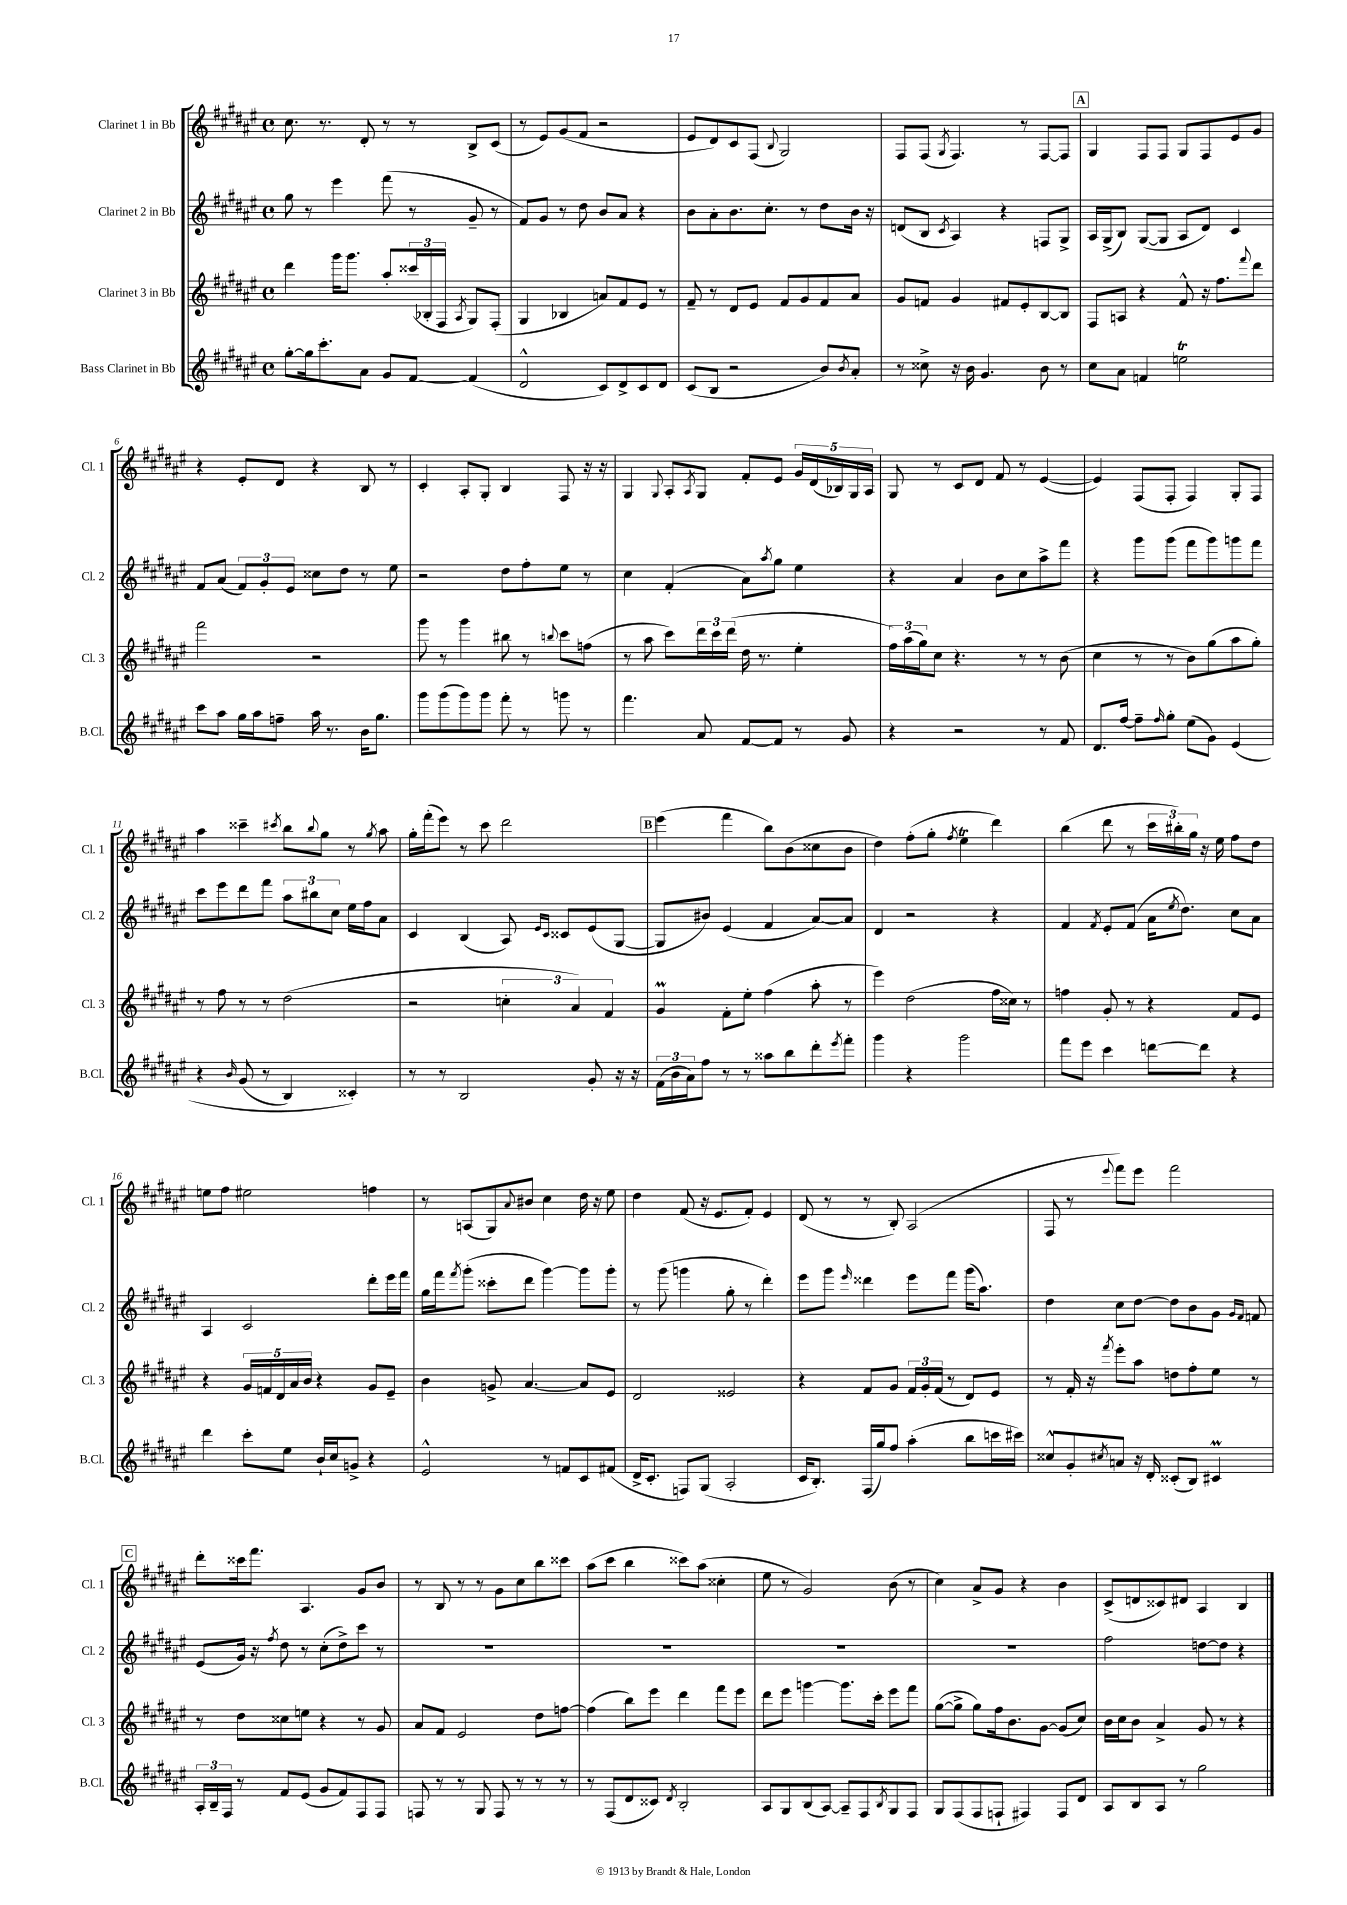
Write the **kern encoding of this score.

**kern	**kern	**kern	**kern
*staff4	*staff3	*staff2	*staff1
*clefG2	*clefG2	*clefG2	*clefG2
*k[f#c#g#d#a#e#]	*k[f#c#g#d#a#e#]	*k[f#c#g#d#a#e#]	*k[f#c#g#d#a#e#]
*M4/4	*M4/4	*M4/4	*M4/4
*met(c)	*met(c)	*met(c)	*met(c)
[8gg#'	4ddd#	8gg#	8.cc#
16gg#]	.	8r	.
8.ccc#'	.	.	8.r
.	16ggg#	4eee#	.
.	8.ggg#	.	.
8a#	.	.	8d#'
8g#	8aa#'	(8fff#	8r
[8f#	(24ccc##	8r	8r
.	24B-'	.	.
.	24F#	.	.
.	8qA#	.	.
(4f#]	8G#)	8g#~	8B^
.	(8F#'	8r	(8c#
=	=	=	=
2d#^^	4G#	8f#)	8r
.	.	8g#	8e#)
.	4B-	8r	(8g#
.	.	8dd#	8f#
8c#)	8a)	8b	2r
8d#^	8f#	8a#	.
8c#	8e#	4r	.
8d#	8r	.	.
=	=	=	=
(8c#	8f#~	8b	8e#
8B	8r	8a#'	8d#)
2r	8d#	8.b	8c#
.	8e#	.	(8F#
.	.	8.cc#'	.
.	.	.	8qqB
.	8f#	.	2G#)
.	8g#	8r	.
8b)	8f#	8dd#	.
8qb	.	.	.
8a#'	8a#	16b	.
.	.	16r	.
=	=	=	=
8r	8g#	(8d	8F#
8cc##^	8f	8B	(8F#
.	.	8qc#	8qG#
16r	4g#	4A#)	4.F#)
16b	.	.	.
4.g#	.	.	.
.	8f#	4r	.
.	8e#'	.	8r
8b	[8B	8F	[8F#
8r	8B]	8G#^	8F#]
=	=	=	=
8cc#	8F#	16A#	4G#
.	.	(16G#^	.
8a#	8A	8B)	.
4f	4r	([8G#	8F#
.	.	8G#]	8F#
2ee	8f#^^	8A#	8G#
.	16r	8d#)	8F#
.	8.ff#	.	.
.	.	4c#	8e#
.	8qqfff#	.	.
.	8ddd#	.	8g#
=	=	=	=
8ccc#	2fff#	8f#	4r
8aa#	.	(8a#	.
16gg#	.	12f#)	8e#'
16aa#	.	.	.
.	.	12g#'	.
8ff~	.	.	8d#
.	.	12e#	.
16aa#	2r	8cc##	4r
8.r	.	.	.
.	.	8dd#	.
16b	.	8r	8B
8.gg#	.	.	.
.	.	8ee#	8r
=	=	=	=
8ggg#	8ggg#	2r	4c#'
(8ggg#	8r	.	.
8ggg#)	4ggg#	.	8A#'
8ggg#	.	.	8G#'
8fff#'	8bb#	8dd#	4B
8r	8r	8ff#'	.
.	8qqbb	.	.
8ggg	8ccc#	8ee#	8F#
8r	(8ff	8r	16r
.	.	.	16r
=	=	=	=
4.fff#	8r	4cc#	4G#
.	8aa#	.	.
.	.	.	8qqG#
.	8ccc#)	(4f#'	8A#'
.	.	.	8qA#
8a#	24ddd#	.	8G#
.	24ccc#	.	.
.	(24ddd#	.	.
[8f#	16dd#	8a#)	8f#'
.	8.r	.	.
.	.	8qaa#	.
8f#]	.	8gg#	8e#
8r	4ee#'	4ee#	20g#
.	.	.	(20d#
.	.	.	20B-)
8g#	.	.	.
.	.	.	20G#
.	.	.	20A#
=	=	=	=
4r	24ff#)	4r	8G#
.	(24aa#	.	.
.	24gg#)	.	.
.	8cc#	.	8r
2r	4.r	4a#	8c#
.	.	.	8d#
.	.	8b	8f#
.	8r	8cc#	8r
8r	8r	8aa#^	([4e#
8f#	(8b	8fff#	.
=	=	=	=
8.d#	4cc#	4r	4e#])
[16ff#	.	.	.
8ff#~]	8r	8ggg#	(8F#
16qqff#	.	.	.
8gg#'	8r	(8ggg#	8F#'
(8ee#	8b)	8fff#	4F#)
8g#)	(8gg#	8ggg#)	.
&(4e#	8aa#	8ggg	8G#'
.	8gg#')	8fff#	8F#
=	=	=	=
4r	8r	8ccc#	4aa#
.	8ff#	8eee#	.
16qqb	.	.	.
(8g#	8r	8ddd#	4ccc##~
8r	8r	8fff#	.
.	.	.	8qccc#
4B)	(2dd#	12aa#	8bb
.	.	12bb#	.
.	.	.	8qqbb
.	.	.	8gg#
.	.	12cc#	.
4c##'&)	.	16ee#	8r
.	.	16ff#	.
.	.	.	8qgg#
.	.	8a#	8aa#
=	=	=	=
8r	2r	4c#	16gg#'
.	.	.	(16fff#'
8r	.	.	8eee#)
2B	.	(4B	8r
.	.	.	8ccc#
.	6cc'	8A#)	2ddd#
.	.	16qqe#	.
.	.	16qqc#	.
.	.	8c##	.
.	6a#)	.	.
8g#'	.	(8e#	.
.	6f#	.	.
16r	.	[8G#	.
16r	.	.	.
=	=	=	=
(24f#	4g#	8G#]	(4eee#
24b	.	.	.
24a#)	.	.	.
8ff#	.	8b#)	.
8r	8f#'	(4e#	4fff#
8r	8ee#'	.	.
8aa##	(4ff#	4f#	8bb)
8bb	.	.	(8b
8ddd#'	8aa#'	[8a#)	8cc##
8qeee#	.	.	.
8fff#'	8r	8a#]	8b
=	=	=	=
4ggg#	4eee#)	4d#	4dd#)
4r	(2dd#	2r	(8ff#'
.	.	.	8gg#'
.	.	.	8qff#
2ggg#	.	.	4ee#
.	16ff#	4r	4ddd#)
.	16cc##)	.	.
.	8r	.	.
=	=	=	=
8fff#	4ff	4f#	(4bb
8eee#	.	.	.
.	.	8qf#	.
4ccc#	8g#'	8e#'	8ddd#
.	8r	(8f#	8r
[8ddd	4r	16a#	24ccc#
.	.	.	24bb#')
.	.	8qee#	.
.	.	8.dd#)	.
.	.	.	24gg#
8ddd]	.	.	16r
.	.	.	16ee#
4r	8f#	8cc#	8ff#
.	8e#	8a#	8dd#
=	=	=	=
4ddd#	4r	4A#	8ee
.	.	.	8ff#
8ccc#'	20g#	2c#	2ee#
.	20f	.	.
.	20d#	.	.
8ee#	.	.	.
.	20a#	.	.
.	20b	.	.
16b`	4r	.	.
16cc#	.	.	.
8g^	.	.	.
4r	8g#	8ddd#'	4ff
.	8e#~	16eee#	.
.	.	16fff#	.
=	=	=	=
2e#^^	4b	16gg#	8r
.	.	16fff#	.
.	.	8qfff#	.
.	.	(8ggg#'	(8A
.	8g^	8ccc##'	8G#)
.	.	.	8qqa#
.	[4.a#	8ddd#	8b#
8r	.	[4ggg#)	4cc#
8f	.	.	.
8c#	8a#]	8ggg#]	16dd#
.	.	.	16r
(8f#	8e#	8ggg#'	8ee#
=	=	=	=
16d#^	2d#	8r	4dd#
8.c#'	.	.	.
.	.	(8ggg#	.
8F)	.	4ggg	(8f#
(8G#	.	.	16r
.	.	.	8.e#
2A#'	2e##	8gg#'	.
.	.	8r	8f#')
.	.	4ddd#')	4e#
=	=	=	=
16c#	4r	8eee#	(8d#
8.B')	.	.	.
.	.	8ggg#	8r
.	.	16qqeee#	.
(16F#	8f#	4ddd##	8r
16gg#)	.	.	.
8ff#	8g#	.	8B')
(4aa#'	24f#	8eee#	(2A#
.	24g#'	.	.
.	(24f#	.	.
.	8r	8fff#	.
8bb	8d#)	(16ggg#	.
.	.	8.aa#)	.
16ccc	8e#	.	.
16ccc#)	.	.	.
=	=	=	=
8cc##^^	8r	4dd#	8F#
8g#'	16f#'	.	8r
.	16r	.	.
8qcc#	8qfff#	.	8qqeee#
8a	8eee#'	8cc#	8fff#)
16r	8aa#	[8dd#	8eee#
16d#'	.	.	.
(8c##'	8dd	8dd#]	2fff#
8B)	8ff#'	8b	.
4c#	8ee#	8g#	.
.	.	16qqg#	.
.	.	16qqf#	.
.	8r	8f	.
=	=	=	=
24A#'	8r	(8e#	8ddd#'
24B~	.	.	.
24F#	.	.	.
8r	8dd#	16g#)	16ccc##
.	.	16r	8.fff#
.	.	8qff#	.
8f#	8cc##	8dd#	.
(8e#	8ee	8r	4.A#
8g#	4r	(8cc#'	.
8f#)	.	8dd#^)	.
8F#	8r	8ccc#	8g#
8F#	8g#	8r	8b
=	=	=	=
8F	8a#	1r	8r
8r	8f#	.	8B
8r	2e#	.	8r
8G#	.	.	8r
8F	.	.	8g#
8r	.	.	8cc#
8r	8dd#	.	8bb
8r	[8ff	.	8ccc##
=	=	=	=
8r	(4ff]	1r	(8aa#
(8F#	.	.	8ccc#
8d#	8bb)	.	4bb
8c##)	8eee#	.	.
8qd#	.	.	.
2B'	4ddd#	.	8ccc##)
.	.	.	(8aa#
.	8fff#	.	4cc##'
.	8eee#	.	.
=	=	=	=
8A#	8ddd#	1r	8ee#
8G#	8eee#	.	8r
(8B	[4ggg	.	2g#)
[8A#)	.	.	.
8A#~]	8.ggg]	.	.
8F#	.	.	.
.	16ccc#'	.	.
8qB	.	.	.
8G#	8eee#	.	(8b
8F#	8fff#	.	8r
=	=	=	=
8G#	([8gg#	1r	4cc#)
(8F#	8gg#^]	.	.
8F#	8gg#)	.	8a#^
8F`	16ff#	.	8g#
.	8.b	.	.
4F#)	.	.	4r
.	[8g#	.	.
8F#	(8g#]	.	4b
8d#	8cc#)	.	.
=	=	=	=
8A#	16b	2ff#	(8c#^
.	16cc#	.	.
8B	8b	.	8d
8A#	4a#^	.	8c##)
8r	.	.	8d#
2gg#	8g#	[8dd	4A#
.	8r	8dd]	.
.	4r	4r	4B
==	==	==	==
*-	*-	*-	*-
